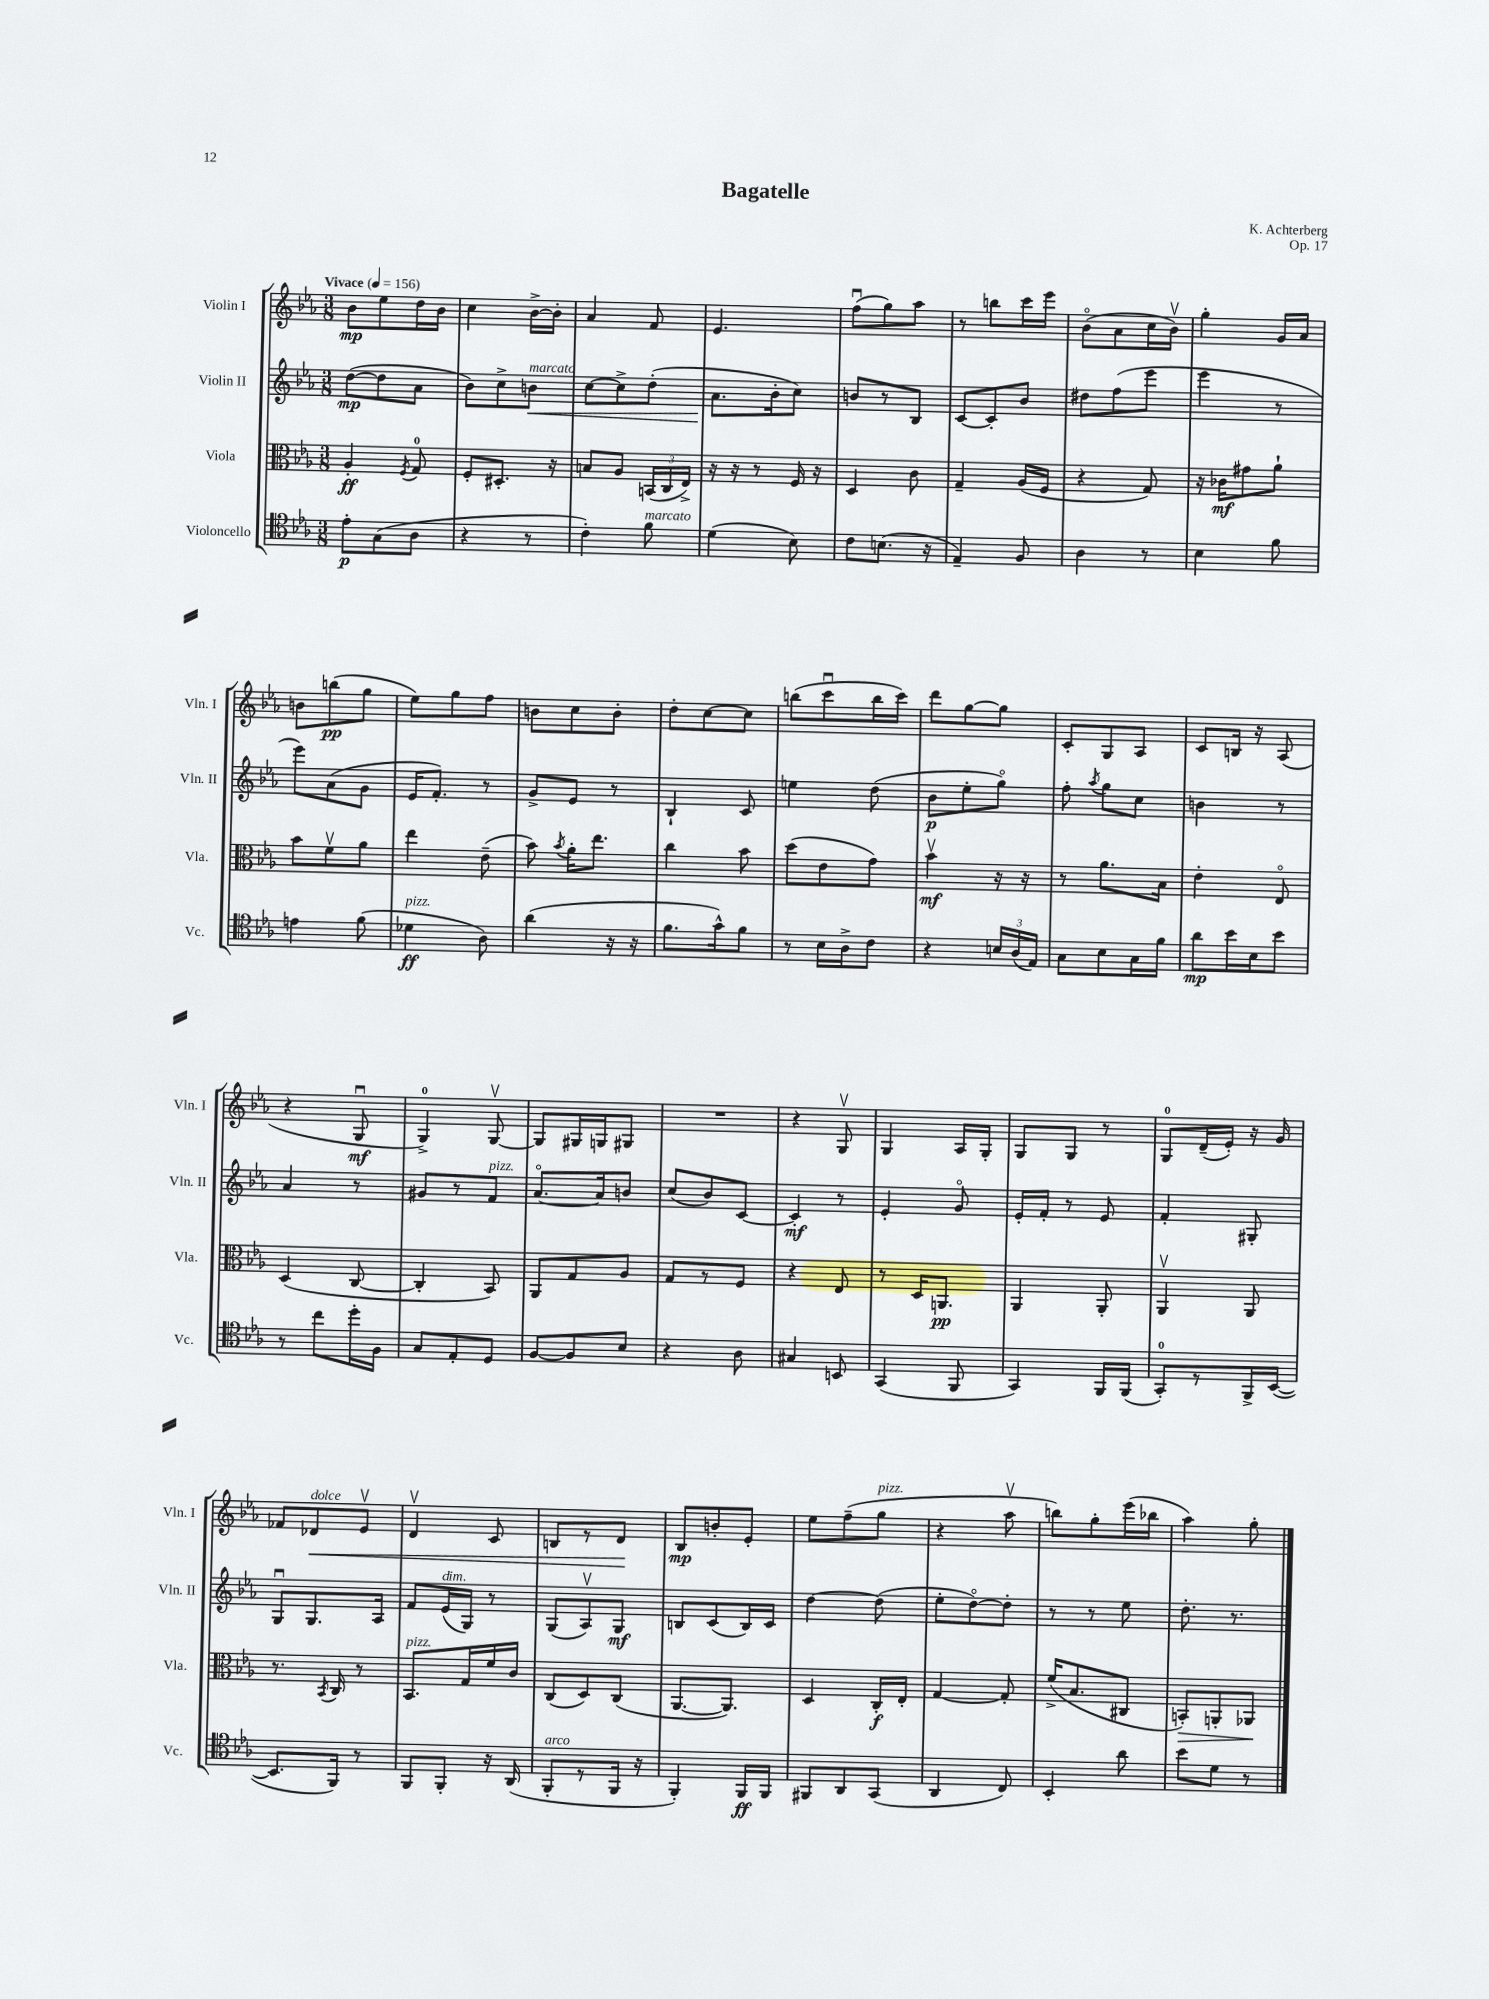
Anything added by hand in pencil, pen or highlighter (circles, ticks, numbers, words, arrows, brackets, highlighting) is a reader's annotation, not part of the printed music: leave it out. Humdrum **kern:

**kern	**kern	**kern	**kern
*staff4	*staff3	*staff2	*staff1
*clefC4	*clefC3	*clefG2	*clefG2
*k[b-e-a-]	*k[b-e-a-]	*k[b-e-a-]	*k[b-e-a-]
*M3/8	*M3/8	*M3/8	*M3/8
*MM156	*MM156	*MM156	*MM156
8e-'	4A-'	([8dd	8b-
(8G	.	8dd]	8ee-
.	8qF	.	.
8A-	8G	8a-	16dd
.	.	.	16b-
=	=	=	=
4r	8F'	8b-)	4cc
.	8.D#'	8cc^	.
8r	.	8b	[16b-^
.	16r	.	16b-']
=	=	=	=
4c')	8B	[8cc	4a-
.	8A-	8cc^]	.
8f	(24BB	(8dd'	8f
.	24C	.	.
.	24E-^)	.	.
=	=	=	=
(4d	16r	8.a-	4.e-
.	16r	.	.
.	8r	.	.
.	.	16b-'	.
8B-)	16F	8cc)	.
.	16r	.	.
=	=	=	=
8c	4D	8b	(8ffu
(8.B	.	8r	8gg)
.	8c	8B-	8aa-
16r	.	.	.
=	=	=	=
4E-~)	4G~	[8c	8r
.	.	8c']	8bb
8F	(16A-	8b-	16ccc
.	16F	.	16eee-
=	=	=	=
4A-	4r	8dd#	(8b-o
.	.	(8ff	8a-
8r	8G)	8eee-	16cc
.	.	.	16b-v)
=	=	=	=
4B-	16r	4eee-	4gg'
.	16c-	.	.
.	8g#	.	.
8f	8a-`	8r	16g
.	.	.	16a-
=	=	=	=
4e	8b-	8eee-)	8b
.	8fv	(8a-	(8bb
(8f	8a-	8g	8gg
=	=	=	=
4d-	4ee-	16e-	8ee-)
.	.	8.f')	.
.	.	.	8gg
8A-)	(8e-~	8r	8ff
=	=	=	=
(4a-	8b-)	8g^	8b
.	8qb-	.	.
.	16a-'	8e-	8cc
.	8.ee-	.	.
16r	.	8r	8b'
16r	.	.	.
=	=	=	=
8.f	4cc	4B-`	8dd'
.	.	.	[8cc
16g^^)	.	.	.
8f	8b-	8c	8cc]
=	=	=	=
8r	(8dd	4ee	(8bb
16B-	8e-	.	8cccu
16A-^	.	.	.
8c	8g)	(8dd	16bb
.	.	.	16ccc)
=	=	=	=
4r	4b-v	8b-	8ddd
.	.	8ee-'	[8gg
24B	16r	8ggo)	8gg]
(24A-	.	.	.
.	16r	.	.
24E-)	.	.	.
=	=	=	=
8G	8r	8ff'	8c'
.	.	8qaa-	.
8B-	8.a-	8gg	8G
16G	.	8cc	8A-
16f	16B-	.	.
=	=	=	=
8a-	4e-'	4b	8c
16b-	.	.	16B
16B-	.	.	16r
8b-	8E-o	8r	(8A-
=	=	=	=
8r	(4D	4a-	4r
8cc	.	.	.
16dd'	[8C	8r	8Gu
16F	.	.	.
=	=	=	=
8G	4C']	8g#	4G^)
8E-'	.	8r	.
8D	8BB-)	8f	[8Gv
=	=	=	=
[8F	8AA-	[8.a-o	8G]
8F]	8G	.	16G#
.	.	16a-]	16G
8B-	8A-	8b	8G#
=	=	=	=
4r	8G	(8cc	4.r
.	8r	8b-)	.
8A-	8F	[8c	.
=	=	=	=
4G#	4r	4c']	4r
8BB	8E-	8r	8Gv
=	=	=	=
(4GG	8r	4e-'	4G
.	16D	.	.
.	8.AA	.	.
8FF	.	8go	16A-
.	.	.	16G'
=	=	=	=
4GG)	4AA-	16e-'	8G
.	.	16f'	.
.	.	8r	8G
16FF	8AA-'	8e-	8r
(16FF	.	.	.
=	=	=	=
8GG')	4AA-v	4f'	8G
8r	.	.	(16d~
.	.	.	16e-')
16FF^	8AA-	8G#'	16r
([16BB-	.	.	16g
=	=	=	=
8.BB-]	8.r	8Gu	8f-
.	.	8.G	8d-
.	8qBB-	.	.
16FF)	16C	.	.
8r	8r	.	8e-v
.	.	16A-	.
=	=	=	=
8FF	8.BB-	8f	4dv
8FF'	.	(16e-	.
.	16G	16G)	.
16r	16f	8r	8c
(16AA-	16c	.	.
=	=	=	=
8FF'	(8C	(8G	8B
8r	8D)	8A-v)	8r
16FF	(8C	8G	8d
16r	.	.	.
=	=	=	=
4FF')	[8.AA-	8B	8B-
.	.	(8c	8b'
.	8.AA-])	.	.
16FF	.	16B)	8e-'
16FF	.	16c	.
=	=	=	=
8FF#	4D	[4dd	8ee-
8AA-	.	.	(8ff~
(8GG	16C'	(8dd]	8gg
.	16E-'	.	.
=	=	=	=
4AA-	[4G	8ee-'	4r
.	.	[8ddo)	.
8C)	8G']	8dd']	8aa-v
=	=	=	=
4BB-'	(16f^	8r	8bb)
.	8.B-	.	.
.	.	8r	8gg'
8a-	8C#	8ee-	(16eee-
.	.	.	16bb-
=	=	=	=
8b-	8BB')	8.dd'	4aa-)
8d	8AA'	.	.
.	.	8.r	.
8r	8AA-	.	8gg'
==	==	==	==
*-	*-	*-	*-
